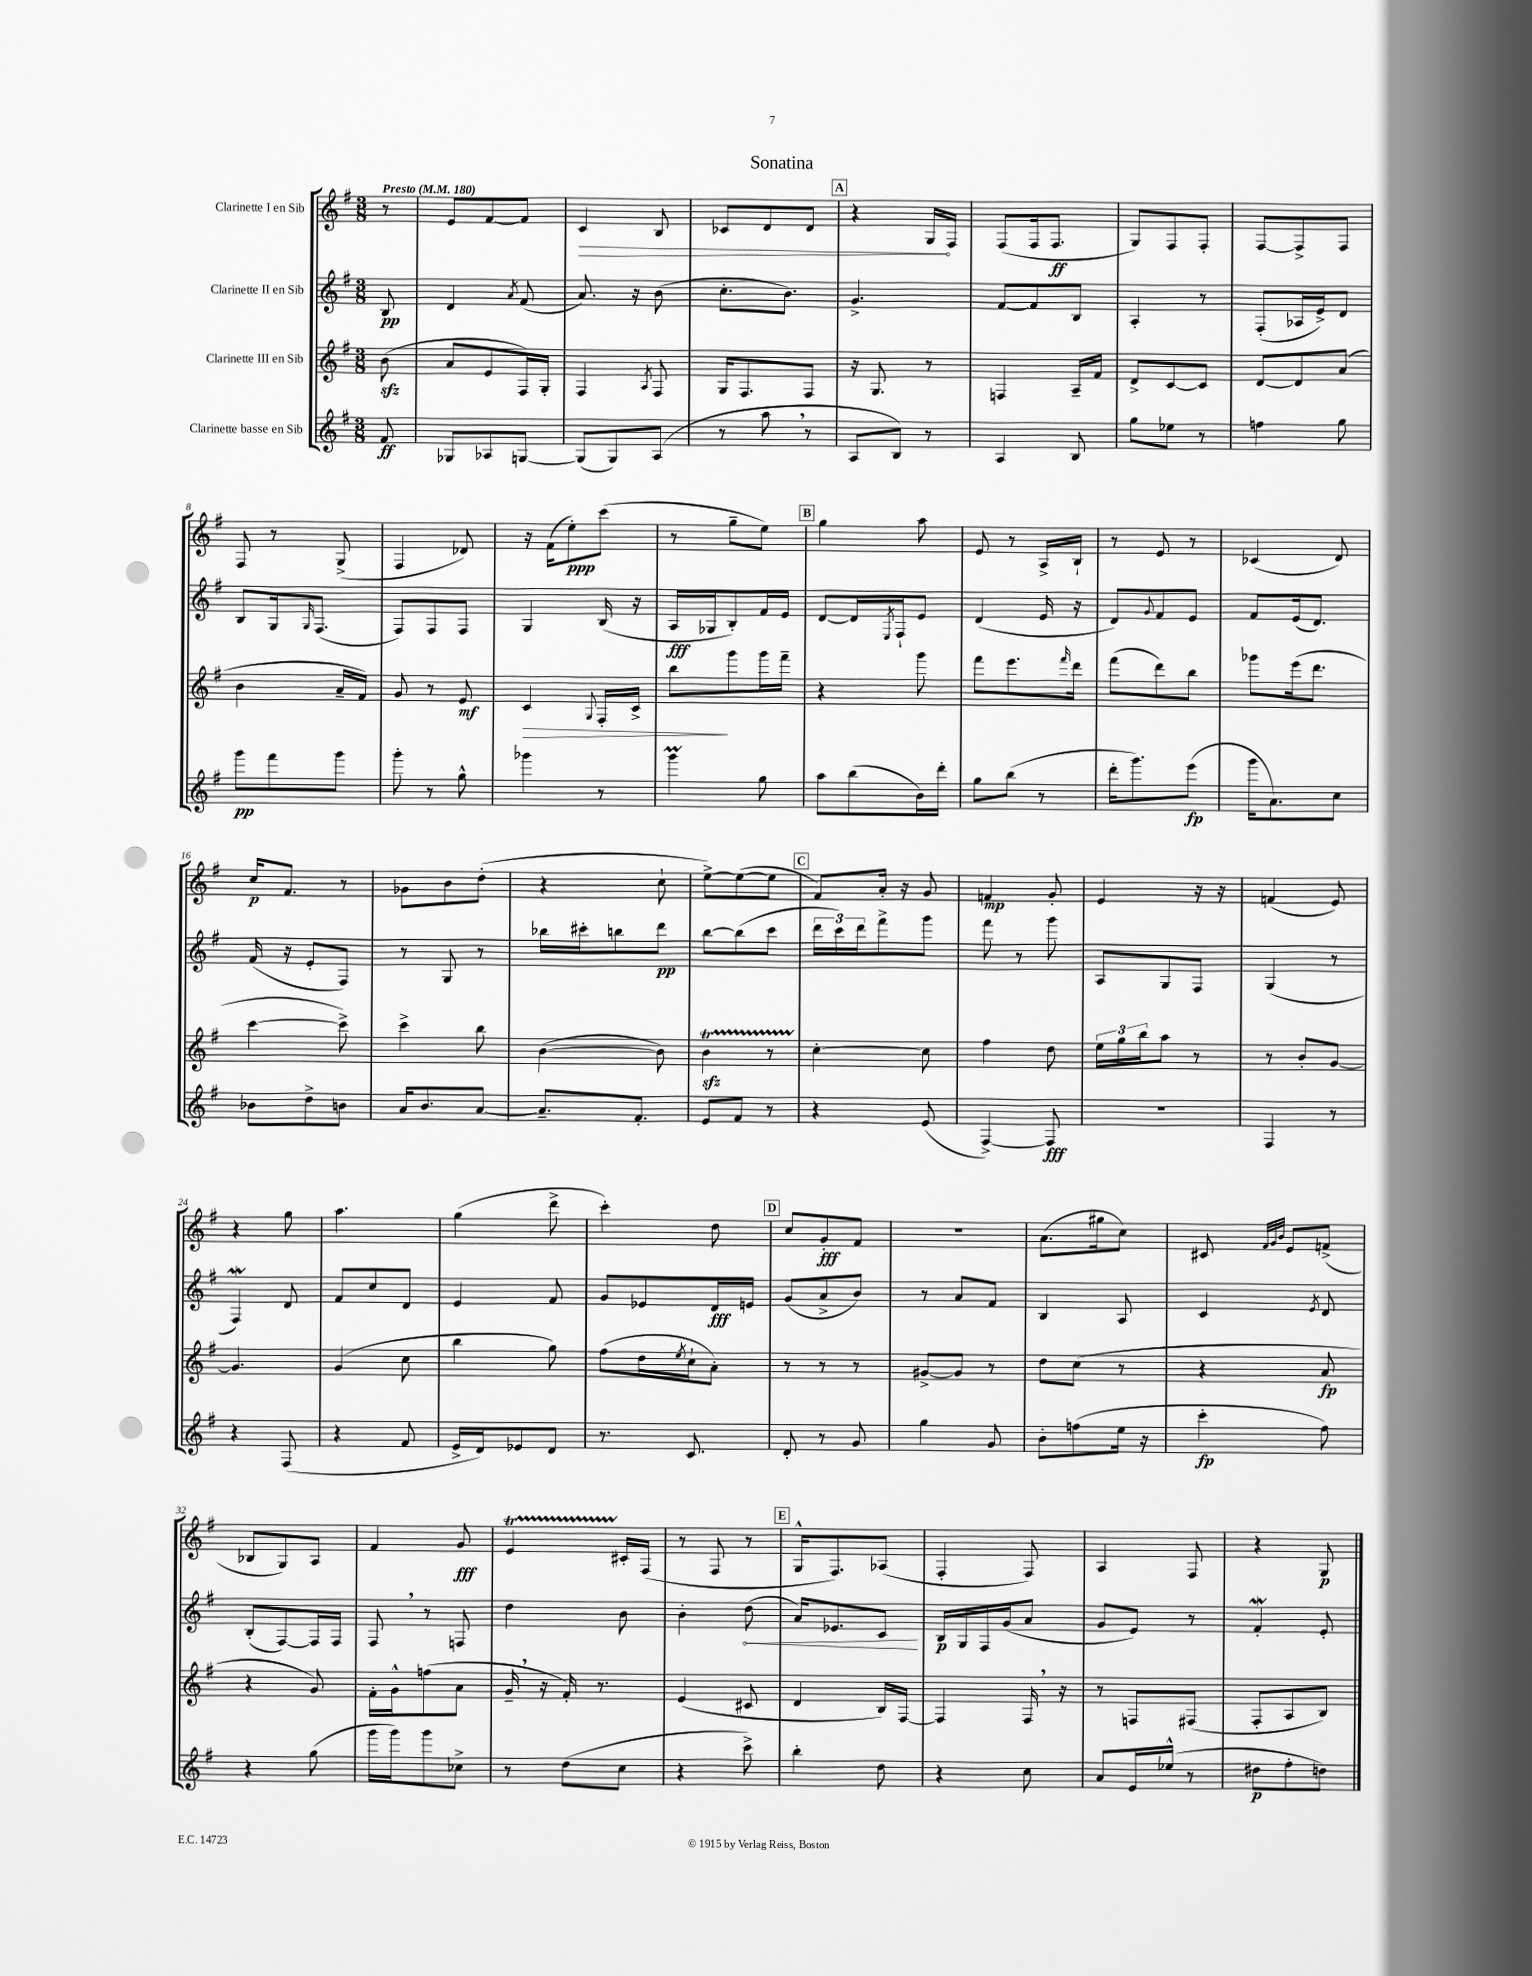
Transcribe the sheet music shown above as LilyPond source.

\header { title = "Sonatina" }
<<
\new StaffGroup <<
\new Staff = "s0" \with { instrumentName = "Clarinette I en Sib" } {
    \clef treble \key g \major \numericTimeSignature \time 3/8 \partial 8 \tempo "Presto" 4 = 180
    r8 |
    e'8 fis'8~ fis'8 |
    \once \override Hairpin.circled-tip = ##t c'4\> b8 |
    ces'8 d'8 d'8 |
    \mark \markup { \box "A" } r4 g16\! fis16 |
    fis8( fis16 fis8.\ff |
    g8) fis8 fis8-. |
    fis8~ fis8-> fis8 |
    fis8 r8 g8->( |
    fis4 des'8) |
    r16 fis'16( e''8-.\ppp) c'''8( |
    r8 g''8-- e''8) |
    \mark \markup { \box "B" } g''4 a''8 |
    e'8 r8 a16-> b16-! |
    r8 e'8 r8 |
    ces'4( d'8) |
    c''16\p fis'8. r8 |
    ges'8 b'8 d''8-.( |
    r4 c''8-! |
    e''8~->) e''8~( e''8 |
    \mark \markup { \box "C" } fis'8) a'16-. r16 g'8 |
    f'4\mp g'8-. |
    e'4 r16 r16 |
    f'4( e'8) |
    r4 g''8 |
    a''4. |
    g''4( d'''8-> |
    c'''4-.) d''8 |
    \mark \markup { \box "D" } c''8 g'8-.\fff fis'8 |
    r4. |
    a'8.( gis''16 c''8) |
    cis'8 \grace { fis'32 g'32 b'32 } e'8 f'8->( |
    bes8 g8) a8 |
    fis'4 g'8\fff |
    e'4\startTrillSpan cis'16-.\stopTrillSpan fis16( |
    r8 fis8 r8 |
    \mark \markup { \box "E" } g16-^ fis8.) aes8( |
    fis4-. fis8) |
    a4 fis8 |
    r4 g8\p \bar "|." |
}
\new Staff = "s1" \with { instrumentName = "Clarinette II en Sib" } {
    \clef treble \key g \major \numericTimeSignature \time 3/8 \partial 8
    b8\pp |
    d'4 \acciaccatura { a'8 } fis'8( |
    a'8.) r16 b'8( |
    c''8.-. b'8.) |
    \mark \markup { \box "A" } g'4.-> |
    fis'8~ fis'8 b8 |
    a4-. r8 |
    fis8-.( aes16 e'16->) d'8 |
    b8 g16 \grace { g16 } fis8.( |
    fis8) fis8 fis8 |
    g4 b16( r16 |
    a16\fff ges16 b8-.) fis'16 e'16 |
    \mark \markup { \box "B" } d'8~ d'16 \acciaccatura { e8 } fis16-! e'8 |
    d'4( e'16 r16 |
    d'8) \appoggiatura { g'8 } fis'8 e'8 |
    fis'8 e'16( d'8.) |
    fis'16( r16 e'8-. fis8) |
    r8 g8 r8 |
    bes''16 cis'''16-. b''8 d'''8\pp |
    b''8~ b''8( c'''8 |
    \mark \markup { \box "C" } \tuplet 3/2 { d'''16 c'''16) d'''16 } fis'''8-> g'''8 |
    fis'''8 r8 g'''8 |
    a8 g8 fis8 |
    g4( r8 |
    fis4\mordent) d'8 |
    fis'8 c''8 d'8 |
    e'4 fis'8 |
    g'8 ees'8 d'16\fff e'16 |
    \mark \markup { \box "D" } g'8( a'8-> b'8) |
    r8 a'8 fis'8 |
    b4 a8 |
    c'4 \acciaccatura { e'8 } d'8 |
    b8-.( fis8~) fis16 fis16 |
    fis8 \breathe r8 f8 |
    d''4 b'8 |
    b'4-. \once \override Hairpin.circled-tip = ##t d''8\<( |
    \mark \markup { \box "E" } a'16) ees'8. c'8\! |
    b16\p g16 fis16 g'16( a'8 |
    g'8 e'8) r8 |
    fis'4-.\mordent e'8-. \bar "|." |
}
\new Staff = "s2" \with { instrumentName = "Clarinette III en Sib" } {
    \clef treble \key g \major \numericTimeSignature \time 3/8 \partial 8
    b'8\sfz( |
    a'8 e'8 fis16) g16-. |
    fis4 \acciaccatura { a8 } fis8 |
    g16 fis8. fis8 |
    \mark \markup { \box "A" } r16 g8. r8 |
    f4 a16-- fis'16 |
    d'8-> c'8~ c'8 |
    d'8~ d'8 a'8( |
    b'4 a'16-- fis'16) |
    g'8 r8 e'8\mf |
    c'4\> \appoggiatura { g8 } fis16-. c'16-> |
    b''8\! g'''8 g'''16 fis'''16-- |
    \mark \markup { \box "B" } r4 g'''8 |
    fis'''8 e'''8. \grace { fis'''16 } d'''16 |
    fis'''8( d'''8) b''8 |
    ges'''8 e'''16( d'''8. |
    c'''4~ c'''8->) |
    c'''4-> b''8 |
    b'4~( b'8) |
    b'4\startTrillSpan\sfz r8 |
    \mark \markup { \box "C" } c''4~-.\stopTrillSpan c''8 |
    fis''4 d''8 |
    \tuplet 3/2 { e''16 g''16 b''16 } a''8 r8 |
    r8 b'8-. g'8~ |
    g'4. |
    g'4( c''8 |
    b''4 g''8) |
    fis''8( d''16 \acciaccatura { e''8 } c''16-! a'8-.) |
    \mark \markup { \box "D" } r8 r8 r8 |
    gis'8~-> gis'8 r8 |
    d''8 c''8( r8 |
    r4 a'8\fp |
    r4 g'8) |
    fis'16-. g'16-^ f''8( a'8 |
    g'16-- \breathe r16 fis'16-.) r8. |
    e'4( cis'8 |
    \mark \markup { \box "E" } d'4 b16) fis16~ |
    fis4 fis16 \breathe r16 |
    r8 f8 fis8( |
    fis8-. a8 b8) \bar "|." |
}
\new Staff = "s3" \with { instrumentName = "Clarinette basse en Sib" } {
    \clef treble \key g \major \numericTimeSignature \time 3/8 \partial 8
    fis'8\ff |
    ges8 aes8 g8~ |
    g8( g8) a8( |
    r8 a''8 \breathe r8 |
    \mark \markup { \box "A" } a8 b8) r8 |
    a4 b8 |
    g''8 ees''8 r8 |
    f''4 g''8 |
    g'''8\pp fis'''8 g'''8 |
    g'''8-. r8 g''8-^ |
    ges'''4 r8 |
    g'''4\prall g''8 |
    \mark \markup { \box "B" } a''8 b''8( b'16) d'''16-. |
    g''8 b''8( r8 |
    d'''16-. g'''8.) e'''8\fp( |
    g'''16 a'8.) c''8 |
    bes'8 d''8-> b'8 |
    a'16 b'8. a'8~ |
    a'8.-- fis'8.-. |
    e'8 fis'8 r8 |
    \mark \markup { \box "C" } r4 e'8( |
    fis4~->) fis8\fff |
    R4. |
    fis4 r8 |
    r4 fis8( |
    r4 fis'8 |
    e'16-> d'16) ees'8 d'8 |
    r8. c'8. |
    \mark \markup { \box "D" } d'8-. r8 g'8 |
    g''4 g'8 |
    b'8-. f''8( e''16 r16 |
    c'''4-.\fp fis''8) |
    r4 g''8( |
    g'''16 g'''16) g'''8 ces''8-> |
    r8 d''8( c''8 |
    r4 c'''8->) |
    \mark \markup { \box "E" } b''4-. d''8 |
    r4 c''8 |
    a'8 e'16 ees''16-^( r8 |
    dis''8\p fis''8-. d''8) \bar "|." |
}
>>
>>
